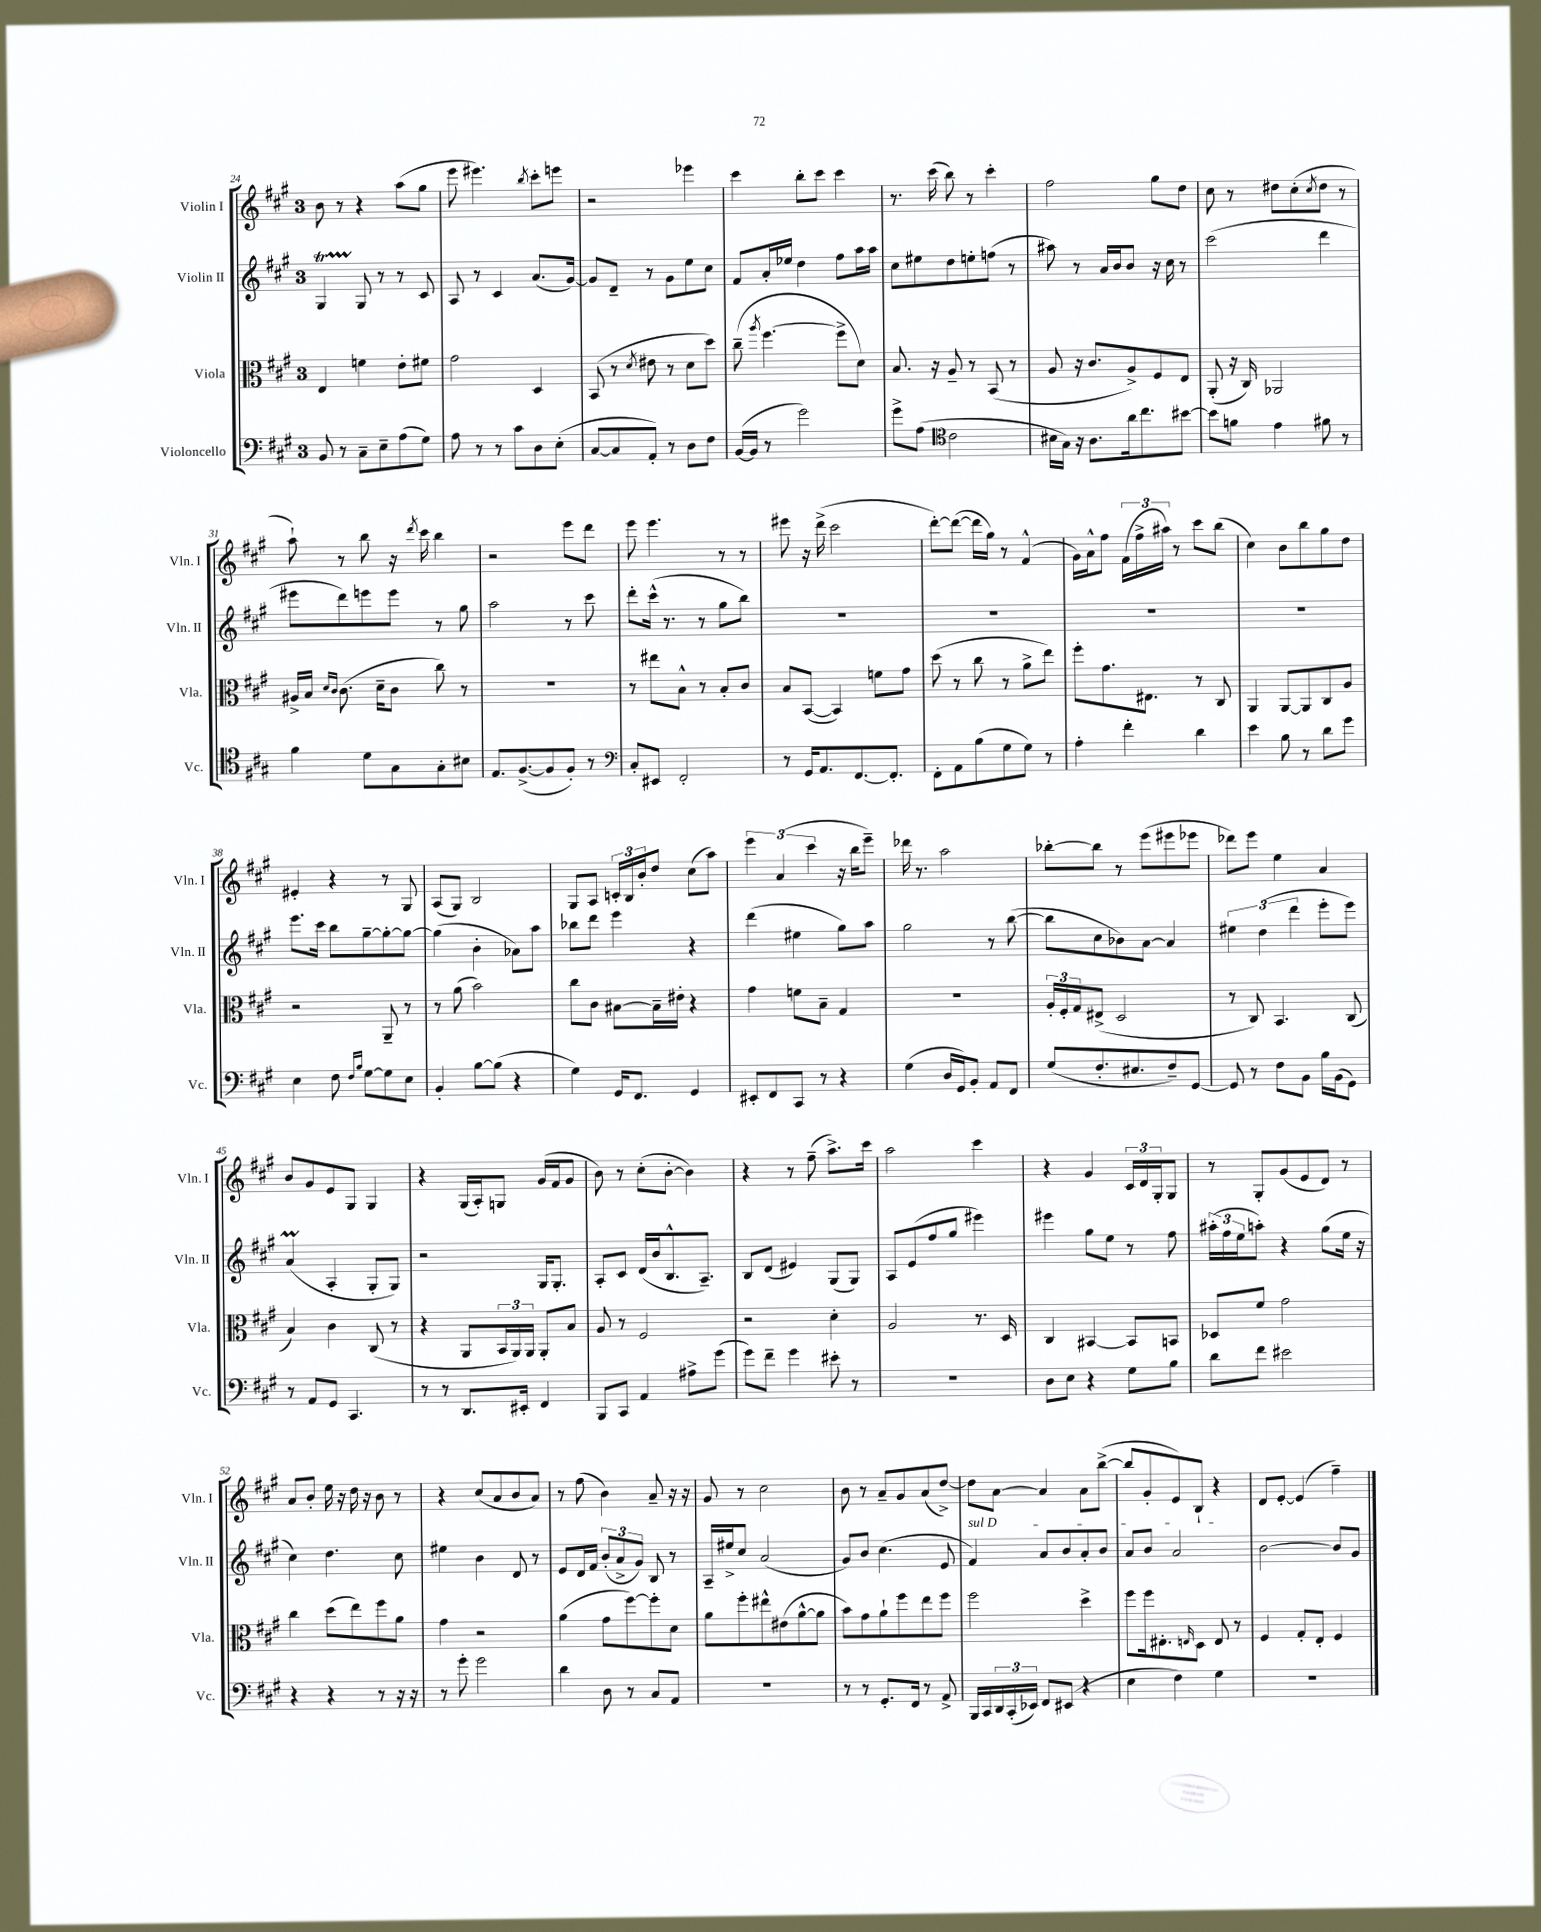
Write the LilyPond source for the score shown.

<<
\new StaffGroup <<
\new Staff = "s0" \with { instrumentName = "Violin I" shortInstrumentName = "Vln. I" } {
    \clef treble \key a \major \once \override Staff.TimeSignature.style = #'single-digit \time 3/4
    b'8 r8 r4 a''8( gis''8 |
    e'''8 eis'''4.) \acciaccatura { b''8 } cis'''8-. e'''8 |
    r2 ees'''4 |
    cis'''4 b''8-. cis'''8 cis'''4 |
    r8. cis'''16( b''8) r8 cis'''4-. |
    fis''2 gis''8 d''8 |
    cis''8 r8 dis''8 cis''8-.( \acciaccatura { cis''8 } dis''8 r8 |
    a''8-!) r8 b''8 r16 \acciaccatura { d'''8 } cis'''16 b''4 |
    r2 e'''8 d'''8 |
    e'''8 e'''4. r8 r8 |
    eis'''8 r16 d'''16->( cis'''2 |
    d'''8~-.) d'''8~( d'''16 gis''16) r8 fis'4-^( |
    gis'16) a'16-^ fis''8 \tuplet 3/2 { fis'16( fis''16-> ais''16) } r8 cis'''8 b''8( |
    cis''4) b'8 b''8 gis''8 d''8 |
    eis'4-. r4 r8 gis8 |
    a8( gis8) b2 |
    gis8 a8 \tuplet 3/2 { c'16-. b16 b'16-. } d''8 cis''8( a''8) |
    \tuplet 3/2 { e'''4 a'4( cis'''4 } r16 b''16 e'''8--) |
    des'''16 r8. a''2 |
    bes''8~-. bes''8 r8 e'''8( eis'''8 ees'''8 |
    des'''8) e'''8 e''4 a'4 |
    b'8 gis'8 e'8 gis8 gis4 |
    r4 gis16( a16-.) g8 gis'16( fis'16 gis'8 |
    b'8) r8 cis''8-.( b'8~-. b'4) |
    r4 r8 fis''8--( a''8.->) cis'''16 |
    a''2 cis'''4 |
    r4 gis'4 \tuplet 3/2 { cis'16 d'16 gis16-. } gis8 |
    r8 gis8-. gis'8( e'8 d'8) r8 |
    a'8 b'8-. e''16 r16 d''16 r16 b'8 r8 |
    r4 cis''8( a'8 b'8 a'8) |
    r8 fis''8( b'4) a'8-- r16 r16 |
    gis'8 r8 cis''2 |
    b'8 r8 a'8-- gis'8 a'8( d''8~->) |
    d''8 a'8~ a'4 a'8 b''8~->( |
    b''8 gis'8-. e'8) b8-! r4 |
    d'8 e'8~-. e'4( fis''4--) \bar "|." |
}
\new Staff = "s1" \with { instrumentName = "Violin II" shortInstrumentName = "Vln. II" } {
    \clef treble \key a \major \once \override Staff.TimeSignature.style = #'single-digit \time 3/4
    gis4\startTrillSpan gis8\stopTrillSpan r8 r8 cis'8 |
    a8 r8 cis'4 a'8.( gis'16~) |
    gis'8 d'8-- r8 gis'8 e''8 cis''8 |
    fis'8 a'16-. ees''16 d''4 fis''8 a''16 a''16 |
    cis''8 eis''8 d''8 e''8-. f''8( r8 |
    ais''8) r8 a'16 b'16 b'8 r16 cis''16 r8 |
    cis'''2( d'''4 |
    eis'''8 d'''8) e'''8 e'''8 r8 gis''8 |
    a''2 r8 cis'''8 |
    d'''8-. cis'''16-^( r8. r8 gis''8 b''8) |
    R2. |
    R2. |
    R2. |
    R2. |
    e'''8. cis'''16 b''8 gis''8~-- gis''8~-. gis''8~ |
    gis''4( b'4-. aes'8) a''8 |
    bes''8 d'''8 e'''4 r4 |
    d'''4( eis''4 gis''8) a''8 |
    gis''2 r8 b''8~( |
    b''8 cis''8 bes'8) a'8~ a'4 |
    \tuplet 3/2 { eis''4 d''4( d'''4 } e'''8-. e'''8) |
    a'4\prall( a4-. gis8-. gis8) |
    r2 gis16 gis8.-. |
    a8-. cis'8 d'16( b'16 b8.-^ a8.--) |
    b8 d'8( eis'4) gis8( gis8) |
    a8 e'8( fis''8 gis''8 eis'''4) |
    eis'''4 gis''8 e''8 r8 fis''8 |
    \tuplet 3/2 { ais''16-.( fis''16 e''16 } a''8-.) r4 gis''8( e''16 r16 |
    cis''4) d''4. cis''8 |
    eis''4 b'4 d'8 r8 |
    e'8 d'16 fis'16 \tuplet 3/2 { b'8-.( a'8-> gis'8) } b8 r8 |
    a16-- eis''16-> cis''8 a'2( |
    gis'8) b'8 cis''4.( e'8 |
    \once \override TextSpanner.bound-details.left.text = \markup { \italic "sul D" } fis'4\startTextSpan) a'8 b'8 a'8-. b'8 |
    a'8 b'8 a'2\stopTextSpan |
    b'2~ b'8 gis'8 \bar "|." |
}
\new Staff = "s2" \with { instrumentName = "Viola" shortInstrumentName = "Vla." } {
    \clef alto \key a \major \once \override Staff.TimeSignature.style = #'single-digit \time 3/4
    e4 f'4 e'8-. fis'8 |
    gis'2 d4 |
    b,8( r8 \acciaccatura { d'8 } eis'8 r8 d'8 d''8) |
    cis''8--( \acciaccatura { a''8 } fis''4.~ fis''8-> d'8) |
    b8. r16 a8-- r8 b,8( r8 |
    a8 r16 cis'8. a8->) fis8 e8 |
    a,8-.( r16 cis16) aes,2 |
    ais16-> b16 \grace { d'16 cis'16 } cis'8.( d'16-- cis'8 cis''8) r8 |
    R2. |
    r8 eis''8 b8-^ r8 b8-. cis'8 |
    b8 b,8~( b,4) f'8 gis'8 |
    d''8( r8 cis''8 r8 a'8-> e''8) |
    fis''8-. gis'8. eis8. r8 cis8 |
    a,4 a,8~ a,8 cis8 a8 |
    r2 a,8-- r8 |
    r8 a'8( b'2) |
    cis''8 cis'8 bis8~ bis16-- eis'16-. r4 |
    gis'4 f'8 b8-- gis4 |
    R2. |
    \tuplet 3/2 { a16-. fis16-. gis16 } eis8->( d2 |
    r8 cis8) b,4. cis8( |
    b4) cis'4 cis8( r8 |
    r4 a,8 \tuplet 3/2 { b,16 a,16) a,16 } a,8-. b8 |
    a8 r8 fis2 |
    r2 d'4-. |
    a2 r8. d16 |
    cis4 bis,4~ bis,8 b,8 |
    des8 fis'8 gis'2 |
    cis''4 d''8( e''8) fis''8 a'8 |
    gis'4 r2 |
    a'4( gis'8 fis''8~) fis''8-. d'8 |
    a'8 fis''8-. eis''8-^ eis'8( a'8~-^ a'8 |
    b'8) gis'8 a'8-! fis''8 e''8 fis''8 |
    fis''2 d''4-> |
    fis''8 fis''16 eis8.-. \grace { e16 } d8 e8 r8 |
    fis4 gis8-. e8-. fis4 \bar "|." |
}
\new Staff = "s3" \with { instrumentName = "Violoncello" shortInstrumentName = "Vc." } {
    \clef bass \key a \major \once \override Staff.TimeSignature.style = #'single-digit \time 3/4
    b,8 r8 cis8-- e8-- a8( gis8) |
    a8 r8 r8 cis'8 d8 e8-.( |
    cis8~ cis8 a,8-.) r8 d8 fis8 |
    b,16~( b,16 r8 gis'2) |
    gis'8-> a8( \clef tenor cis'2 |
    bis16 gis16) r16 a8. a'16 cis''8. bis'8~ |
    bis'8 f'8 e'4 fis'8 r8 |
    fis'4 d'8 gis8 gis8-. bis8 |
    e8. fis8.~->( fis8 fis8-.) r8 |
    \clef bass cis8-. eis,8 fis,2-. |
    r8 gis,16 a,8. fis,8.~ fis,8.-. |
    fis,8-. a,8 b8( gis8 gis8) r8 |
    a4-. fis'4-. d'4 |
    e'4 b8 r8 d'8 gis'8 |
    e4 fis8 \grace { fis16 b16 } gis8~ gis8 e8 |
    b,4-. b8~ b8( r4 |
    gis4) gis,16 fis,8. gis,4 |
    eis,8-. fis,8 cis,8 r8 r4 |
    gis4( d16 gis,16) b,8-. a,8 fis,8 |
    gis8( fis8.-. eis8. fis8--) gis,8~ |
    gis,8 r8 fis8 b,8 b16 b,16( gis,8) |
    r8 a,8 gis,8 cis,4. |
    r8 r8 d,8. eis,16-. fis,4 |
    b,,8 cis,8 a,4 ais8-> gis'8( |
    gis'8) fis'8-- gis'4 eis'8-. r8 |
    R2. |
    d8 e8 r4 gis8 b8 |
    d'8 fis'8 eis'2 |
    r4 r4 r8 r16 r16 |
    r8 gis'8-. gis'2 |
    d'4 d8 r8 cis8 a,8 |
    R2. |
    r8 r8 gis,8.-. fis,16 r8 a,8-> |
    b,,16 cis,16 \tuplet 3/2 { d,16 cis,16-.( ees,16) } fis,8 eis,8( r4 |
    e4 fis4) gis4 |
    R2. \bar "|." |
}
>>
>>
\layout { \context { \Score currentBarNumber = #24 } }
